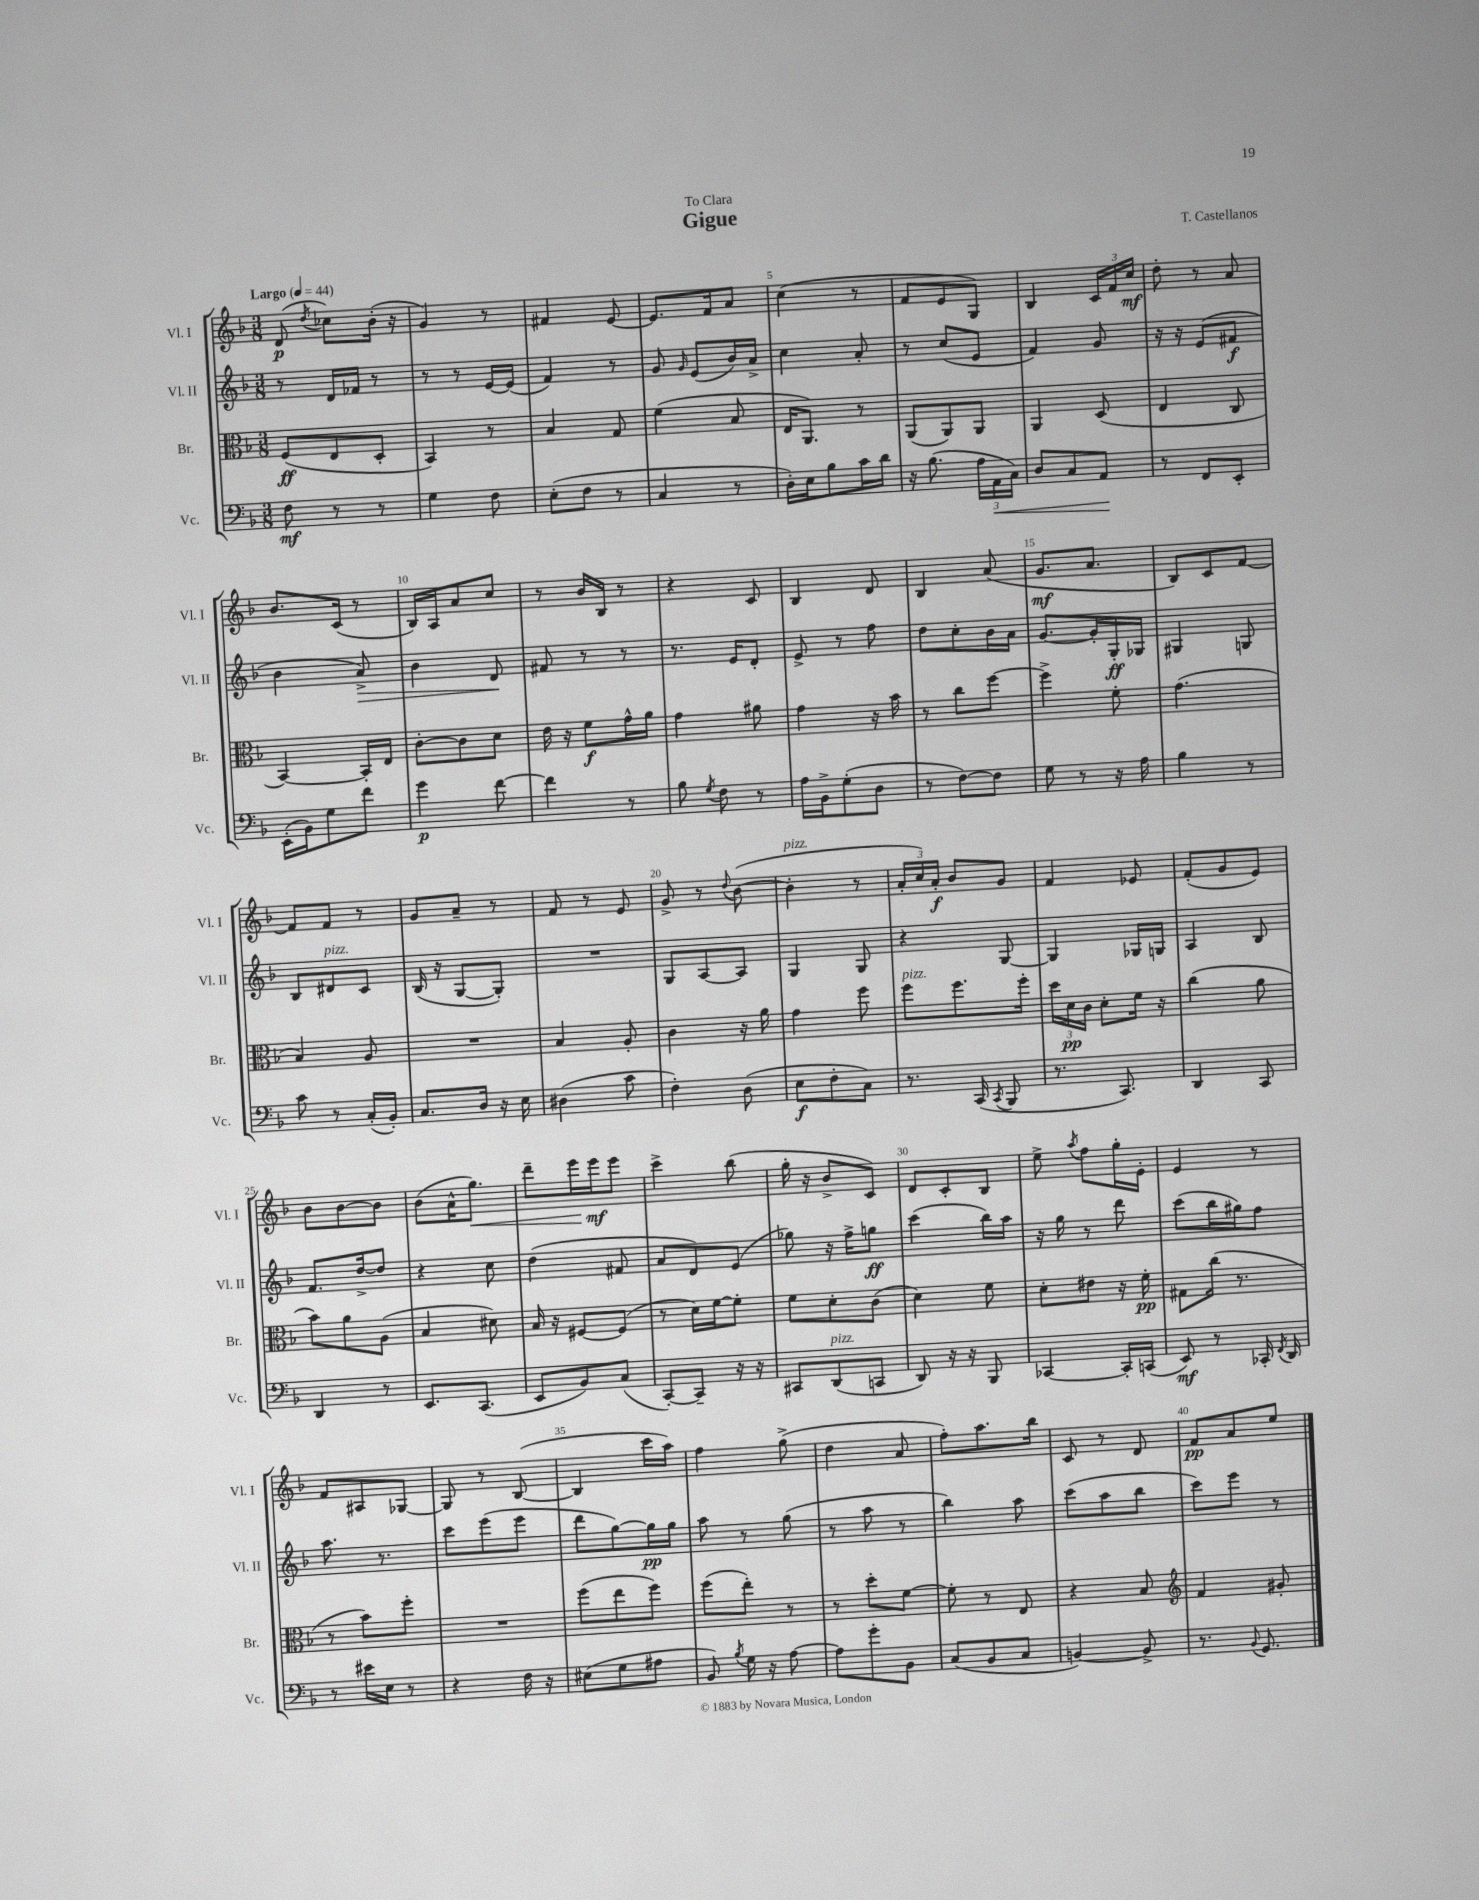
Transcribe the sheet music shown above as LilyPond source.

\header { title = "Gigue" composer = "T. Castellanos" dedication = "To Clara" }
<<
\new StaffGroup <<
\new Staff = "s0" \with { instrumentName = "Vl. I" shortInstrumentName = "Vl. I" } {
    \clef treble \key f \major \numericTimeSignature \time 3/8 \tempo "Largo" 4 = 44
    \autoBeamOff d'8\p( \acciaccatura { d''8 } ces''8[) bes'16]-.( r16 |
    g'4) r8 |
    fis'4 e'8~ |
    e'8.[ f'16 a'8] |
    c''4( r8 |
    f'8[ e'8 g8]) |
    bes4 \tuplet 3/2 { c'16[ f'16 c''16]\mf } |
    d''8-. r8 a'8 |
    bes'8.[ c'16]( r8 |
    bes16[) a16 a'8 c''8] |
    r8 bes'16[ bes16] r8 |
    r4 c'8 |
    bes4 d'8 |
    bes4 a'8( |
    g'8.[\mf a'8.] |
    bes8[) c'8 f'8]~ |
    f'8[ f'8] r8 |
    g'8[ a'8]-- r8 |
    f'8 r8 e'8 |
    g'8-> r8 \appoggiatura { d''8 } bes'8~( |
    bes'4-.^\markup { \italic "pizz." } r8 |
    \tuplet 3/2 { a'16[-. c''16) a'16]-.\f } bes'8[ g'8] |
    f'4 ees'8 |
    f'8[-.( g'8 e'8]) |
    bes'8[ bes'8~ bes'8] |
    bes'8[( a'16-^ g''8.]\<) |
    d'''8[-- e'''16 e'''16\mf\! e'''8] |
    c'''4-> bes''8( |
    g''16-. r16 bes'8[-> c'8]) |
    d'8[ c'8-. bes8] |
    e''8-> \acciaccatura { a''8 } f''8[ g''16-. e'16]-. |
    e'4 r8 |
    f'8[ ais8 ges8]~ |
    ges8 r8 bes8~( |
    bes4 c'''16[ a''16]) |
    f''4 g''8->( |
    d''4 a'8 |
    f''8[-.) a''8. bes''16] |
    c'8 r8 d'8 |
    f'8[\pp a'8 e''8] \bar "|." |
}
\new Staff = "s1" \with { instrumentName = "Vl. II" shortInstrumentName = "Vl. II" } {
    \clef treble \key f \major \numericTimeSignature \time 3/8
    \autoBeamOff r8 d'16[ fes'16] r8 |
    r8 r8 e'16[~ e'16]( |
    f'4) r8 |
    g'8 \grace { g'16 } e'8[( bes'16) a'16]-> |
    c''4 a'8-. |
    r8 c''8[( e'8] |
    f'4) g'8 |
    r16 r16 e'8[( fis'8]\f |
    bes'4 a'8->\>) |
    bes'4 d'8\! |
    fis'8 r8 r8 |
    r8. e'16[ d'8]-. |
    e'8-> r8 f''8 |
    d''8[ c''8-. bes'16 a'16] |
    g'8.[~ g'16-. g16-.\ff ges16] |
    gis4 g8 |
    bes8[ dis'8^\markup { \italic "pizz." } c'8] |
    bes16( r16 g8[~ g8]-.) |
    R4. |
    g8[ a8~ a8] |
    g4 g8 |
    r4 g8~ |
    g4 ges16[ g16] |
    a4 bes8 |
    f'8.[ d''16~-> d''8] |
    r4 c''8 |
    d''4( fis'8 |
    a'8[ d'8) e'8]( |
    ges''8) r16 f''16[-> g''8]\ff |
    c'''4( bes''16[) a''16] |
    r16 g''16 r8 d'''8 |
    c'''8[( bes''16 gis''16) f''8] |
    a''8. r8. |
    c'''8[ e'''8( e'''8] |
    d'''8[ g''8~) g''16\pp g''16] |
    a''8 r8 g''8( |
    r8 a''8 r8 |
    bes''4) a''8 |
    c'''8[( a''8 bes''8] |
    c'''8[) e'''8] r8 \bar "|." |
}
\new Staff = "s2" \with { instrumentName = "Br." shortInstrumentName = "Br." } {
    \clef alto \key f \major \numericTimeSignature \time 3/8
    \autoBeamOff f8[\ff( e8 d8]-. |
    bes,4) r8 |
    bes4 g8 |
    f'4( bes8 |
    e16[ a,8.]) r8 |
    a,8[( a,8) a,8] |
    a,4 d8( |
    e4 c8 |
    bes,4~) bes,16[-. e16] |
    c'8[~-. c'8 d'8] |
    e'16 r16 f'8[\f g'16-^ a'16] |
    g'4 ais'8 |
    g'4 r16 bes'16 |
    r8 c''8[ f''8]~ |
    f''4-> f'8-. |
    g'4.( |
    bes4) a8 |
    R4. |
    bes4 a8-. |
    c'4 r16 a'16 |
    g'4 f''8 |
    f''8[^\markup { \italic "pizz." } f''8. f''16]-. |
    \tuplet 3/2 { d''16[ d'16\pp c'16] } d'8[-. f'16] r16 |
    c''4( a'8 |
    bes'8[) a'8 a8]( |
    bes4 dis'8) |
    bes16 r16 fis8[~ fis8]( |
    r8 d'16[) f'16~ f'8]-. |
    f'8[ d'8-. c'8]( |
    d'4) f'8 |
    d'8[-. eis'8] r16 f'16-.\pp |
    gis8[ c''16]( r8. |
    r8 bes'8[) f''8]-. |
    R4. |
    f''8[( e''8 f''8]) |
    f''8[( e''8]-.) r8 |
    r8 d''8[-. f'8]~ |
    f'8-. r8 e8 |
    r4 bes8 |
    \clef treble f'4 gis'8-. \bar "|." |
}
\new Staff = "s3" \with { instrumentName = "Vc." shortInstrumentName = "Vc." } {
    \clef bass \key f \major \numericTimeSignature \time 3/8
    \autoBeamOff f8\mf r8 r8 |
    g4 f8 |
    e8[-.( f8] r8 |
    c4 r8 |
    d16[-.) e16 bes8 c'16 d'16] |
    r16 bes8.( \tuplet 3/2 { a16[ a,16\< c16]) } |
    d8[ c8 a,8]\! |
    r8 f,8[ e,8]-. |
    e,16[-.( bes,16) g8 f'8] |
    g'4\p f'8~ |
    f'4 r8 |
    bes8 \acciaccatura { g8 } f8 r8 |
    a16[ bes,16-> g8-.( d8] |
    r8 f8[~) f8] |
    g8 r8 r16 a16 |
    bes4 r8 |
    c'8 r8 c16[-.( bes,16]-.) |
    c8.[ d16] r16 e16 |
    dis4( c'8 |
    f4-.) d8( |
    e8[\f f8-. c8]) |
    r8. c,16( \acciaccatura { c,8 } bes,,8 |
    r8. c,8.) |
    d,4 c,8 |
    d,4 r8 |
    e,8.[ c,8.]( |
    e,8[ bes,8) c8]( |
    c,8[~-.) c,8]-- r16 r16 |
    cis,8[ d,8^\markup { \italic "pizz." }( c,8] |
    d,8) r16 r16 bes,,8 |
    ces,4~ ces,16[-. c,16]( |
    e,8\mf) r8 ces,16-. \acciaccatura { f,8 } d,16 |
    r8 eis'16[ e16] r8 |
    r4 f16 r16 |
    eis8[( g8 ais8] |
    bes,8) \acciaccatura { bes8 } g16 r16 a8~ |
    a8[ g'8-. bes,8] |
    c8[( bes,8 c8] |
    b,4~) b,8-> |
    r8. \appoggiatura { bes,8 } g,8. \bar "|." |
}
>>
>>
\layout { \context { \Score \override BarNumber.break-visibility = ##(#f #t #t) barNumberVisibility = #(every-nth-bar-number-visible 5) } }
